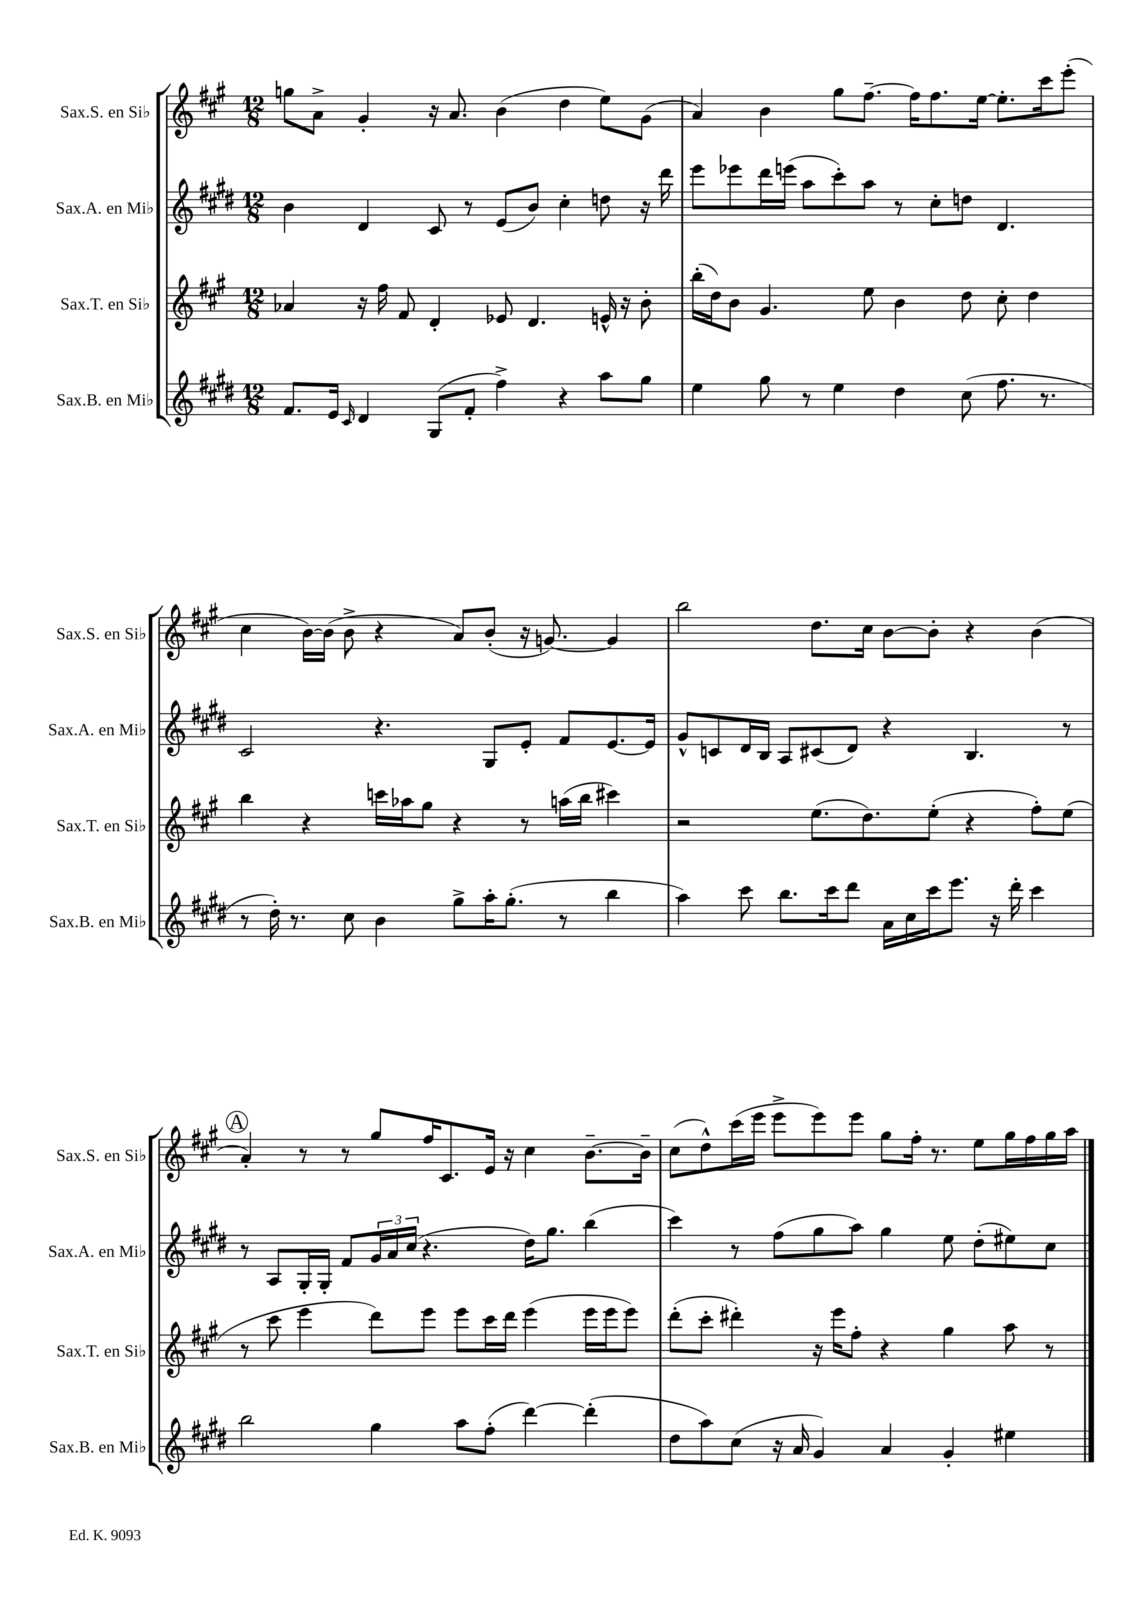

**kern	**kern	**kern	**kern
*staff4	*staff3	*staff2	*staff1
*clefG2	*clefG2	*clefG2	*clefG2
*k[f#c#g#d#]	*k[f#c#g#]	*k[f#c#g#d#]	*k[f#c#g#]
*M12/8	*M12/8	*M12/8	*M12/8
8.f#/L	4a-/	4b\	8gg\L
.	.	.	8a^\J
16e/Jk	.	.	.
16qqc#/	.	.	.
4d#/	16r	4d#/	4g#'/
.	16ff#\	.	.
.	8f#/	.	.
(8G#/L	4d'/	8c#/	16r
.	.	.	8.a/
8f#'/J	.	8r	.
4ff#^\)	8e-/	(8e/L	(4b\
.	4.d/	8b/J)	.
4r	.	4cc#'\	4dd\
8aa\L	16e^^/	8dd\	8ee\L)
.	16r	.	.
8gg#\J	8b'\	16r	(8g#\J
.	.	16ddd#\	.
=	=	=	=
4ee\	(16bb'\LL	8eee\L	4a/)
.	16dd\J)	.	.
.	8b\J	8eee-\	.
8gg#\	4.g#/	16ddd#\L	4b\
.	.	(16eee\JJ	.
8r	.	8aa\L	.
4ee\	.	8ccc#'\)	8gg#\L
.	8ee\	8aa\J	[8.ff#~\J
4dd#\	4b\	8r	.
.	.	.	16ff#\]LK
.	.	8cc#'\L	8.ff#\
(8cc#\	8dd\	8dd\J	.
.	.	.	[16ee\Jk
8.ff#\	8cc#'\	4.d#/	8.ee'\]L
.	4dd\	.	.
8.r	.	.	16ccc#\k
.	.	.	(8eee'\J
=	=	=	=
8r	4bb\	2c#/	4cc#\
16dd#'\)	.	.	.
8.r	.	.	.
.	4r	.	[16b\LL)
.	.	.	(16b\]JJ
8cc#\	.	.	8b^\
4b\	16ccc\LL	4.r	4r
.	16aa-\J	.	.
.	8gg#\J	.	.
8gg#^\L	4r	.	8a/L)
16aa'\K	.	8G#/L	(8b'/J
(8.gg#'\J	.	.	.
.	8r	8e'/J	16r
.	.	.	[8.g/)
8r	(16aa\LL	8f#/L	.
.	16bb\JJ	.	.
4bb\	4ccc#\)	[8.e/	4g/]
.	.	16e/]Jk	.
=	=	=	=
4aa\)	2r	8g#^^/L	2bb\
.	.	8c/	.
8ccc#\	.	16d#/L	.
.	.	16B/JJ	.
8.bb\L	.	8A/L	.
.	(8.ee\L	(8c#/	8.dd\L
16ccc#\k	.	.	.
8ddd#\J	.	8d#/J)	.
.	8.dd\)	.	16cc#\Jk
16a\LL	.	4r	[8b\L
16cc#\	.	.	.
16ccc#\J	(8ee'\J	.	8b'\]J
8.eee\J	.	.	.
.	4r	4.B/	4r
16r	.	.	.
16ddd#'\	.	.	.
4ccc#\	8ff#'\L)	.	(4b\
.	(8ee\J	8r	.
=	=	=	=
2bb\	8r	8r	4a'/)
.	8ccc#\	8A/L	.
.	4eee\	16G#'/L	8r
.	.	16G#'/JJ	.
.	.	8f#/L	8r
4gg#\	8ddd\L)	24g#/L	8gg#/L
.	.	24a/	.
.	.	(24cc#/JJ	.
.	8eee\J	4.r	16ff#/K
.	.	.	8.c#/
8aa\L	8eee\L	.	.
(8ff#'\J	16ccc#\L	.	16e/Jk
.	16ddd\JJ	.	16r
[4ddd#\)	(4eee\	16dd#\LK)	4cc#\
.	.	8.gg#\J	.
(4ddd#'\]	16eee\LL	(4bb\	[8.b~\L
.	16eee\J	.	.
.	8eee\J)	.	.
.	.	.	16b~\]Jk
=	=	=	=
8dd#\L	(8ddd'\L	4ccc#\)	(8cc#\L
8aa\)	8ccc#'\J	.	8dd^^\)
(8cc#\J	4ddd#'\)	8r	(16ccc#\L
.	.	.	16eee\JJ
16r	.	(8ff#\L	8eee^\L
16a/	.	.	.
4g#/)	16r	8gg#\	8eee\)
.	16eee\LK	.	.
.	8ff#'\J	8aa\J)	8eee\J
4a/	4r	4gg#\	8gg#\L
.	.	.	16ff#'\Jk
.	.	.	8.r
4g#'/	4gg#\	8ee\	.
.	.	(8dd#'\L	8ee\L
4ee#\	8aa\	8ee#\)	16gg#\L
.	.	.	16ff#\
.	8r	8cc#\J	16gg#\
.	.	.	16aa\JJ
==	==	==	==
*-	*-	*-	*-
